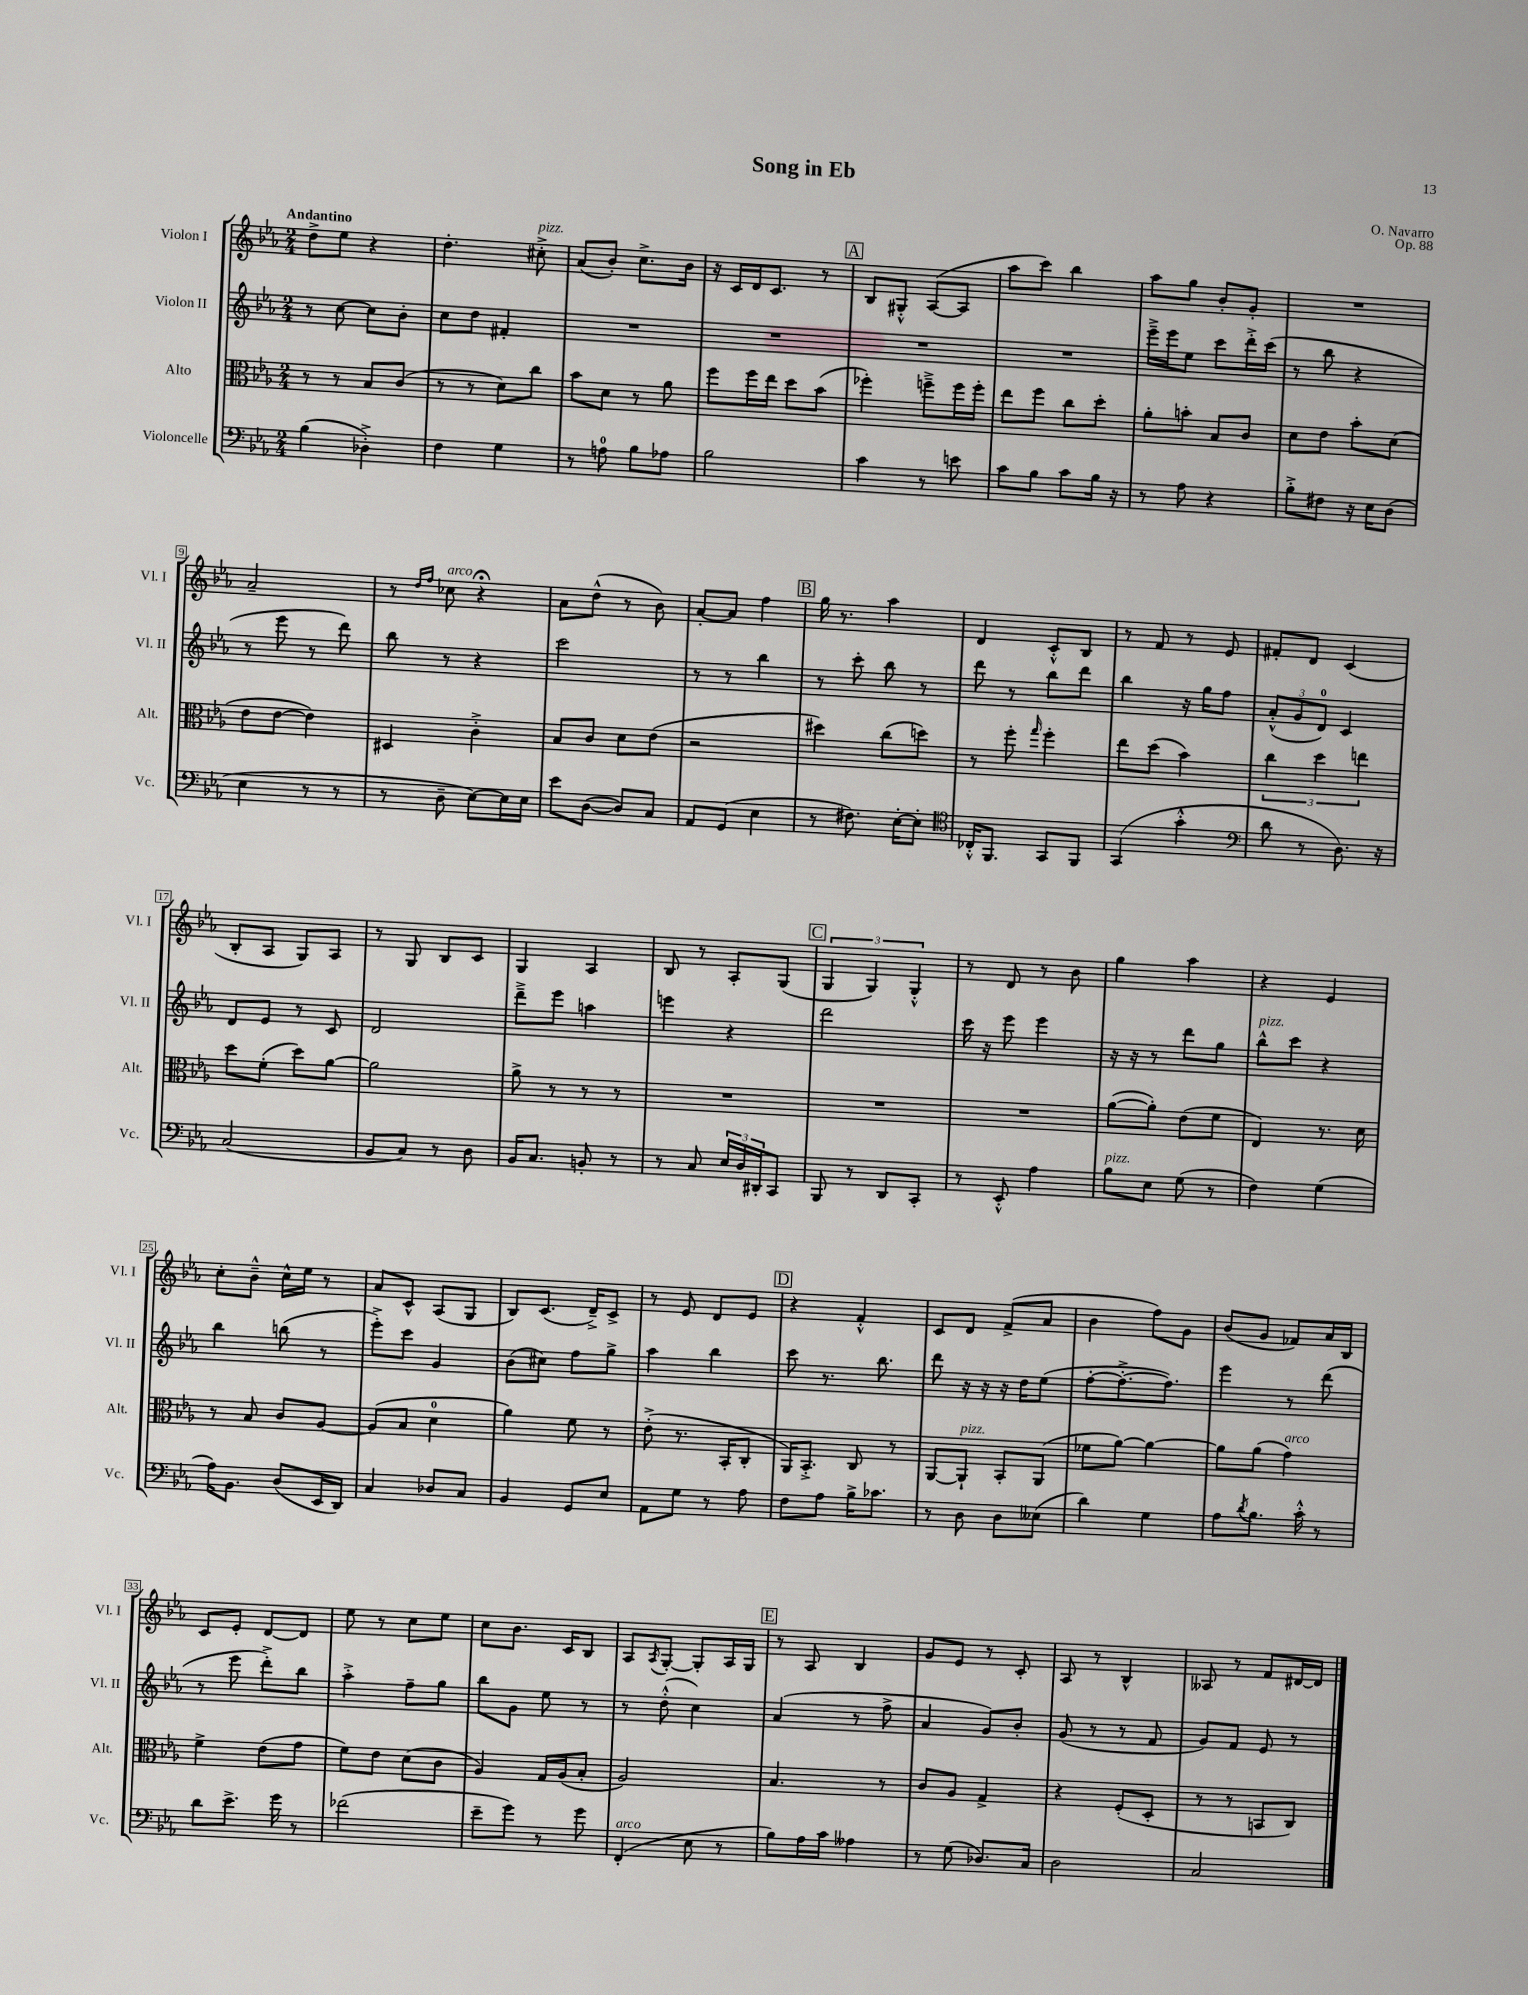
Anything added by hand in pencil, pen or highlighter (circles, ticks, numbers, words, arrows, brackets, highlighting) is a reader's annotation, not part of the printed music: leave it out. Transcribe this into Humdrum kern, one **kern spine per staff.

**kern	**kern	**kern	**kern
*staff4	*staff3	*staff2	*staff1
*clefF4	*clefC3	*clefG2	*clefG2
*k[b-e-a-]	*k[b-e-a-]	*k[b-e-a-]	*k[b-e-a-]
*M2/4	*M2/4	*M2/4	*M2/4
(4B-	8r	8r	8dd^
.	8r	[8cc	8ee-
4D-'^)	8B-	8cc]	4r
.	(8c	8b-'	.
=	=	=	=
4F	8r	8cc	4.dd'
.	8r	8dd	.
4G	8d)	4f#'	.
.	8cc	.	8cc#'^
=	=	=	=
8r	8b-	2r	(8a-
8A	8d	.	8b-')
8B-	8r	.	8.cc^
8A-	8a-	.	.
.	.	.	16b-
=	=	=	=
2B-	8ff	2r	16r
.	.	.	16c
.	16ff	.	16d
.	16ee-	.	8.c
.	8dd	.	.
.	(8b-	.	8r
=	=	=	=
4c	4ff-')	2r	8B-
.	.	.	8G#'^^
8r	8ff~^	.	([8A-
8e	16ff	.	8A-]
.	16ff'	.	.
=	=	=	=
8c	8ee-	2r	8aa-
8B-	8ff	.	8ccc)
8c	8cc	.	4bb-
16B-	8dd'	.	.
16r	.	.	.
=	=	=	=
8r	8a-'	16eee-~^	8aa-
.	.	16eee-	.
8A-	8b'	8ee-	8gg
4r	8B-	8ccc	8b-'
.	8c	16ddd'^	8g'
.	.	(16ccc	.
=	=	=	=
8B-'^	8d	8r	2r
8F#	8e-	8bb-	.
16r	8b-'	4r	.
16E-	.	.	.
(8D	(8d	.	.
=	=	=	=
4E-	8e-	8r	2a-~
.	[8e-	8eee-	.
8r	4e-])	8r	.
8r	.	8ddd)	.
=	=	=	=
8r	4D#	8bb-	8r
.	.	.	16qqdd
.	.	.	16qqff
8D~	.	8r	8cc-
[8E-)	4c'^	4r	4r;
16E-]	.	.	.
16E-	.	.	.
=	=	=	=
8e-	8B-	2ccc	8a-
([8D	8c	.	(8dd^^
8D])	8d	.	8r
8C	(8e-	.	8b-)
=	=	=	=
8AA-	2r	8r	[8a-'
(8GG	.	8r	8a-]
4E-	.	4bb-	4ff
=	=	=	=
8r	4dd#)	8r	16gg
.	.	.	8.r
8.F#)	.	8ccc'	.
.	(8cc	8bb-	4aa-
[16E-'	.	.	.
8E-']	8dd)	8r	.
=	=	=	=
*clefC4	*	*	*
16C-'^^	8r	8ddd	4d
8.FF	.	.	.
.	8ff'	8r	.
.	16qqgg	.	.
8GG	4ff'	8bb-	8c'^^
8FF	.	8ddd	8B-
=	=	=	=
(4GG	8ee-	4bb-	8r
.	(8dd	.	8f
4g'^^	4b-)	16r	8r
.	.	16gg	.
.	.	8ff	8e-
=	=	=	=
*clefF4	*	*	*
8d	6cc	(12a-'^^	8f#'
.	.	12g	.
8r	.	.	8d
.	6dd	12d)	.
8.D)	.	4c	(4c
.	6ee	.	.
16r	.	.	.
=	=	=	=
(2C	8dd	8d	8B-'
.	(8f'	8e-	8A-
.	8dd)	8r	8G)
.	[8a-	8c	8A-
=	=	=	=
8BB-	2a-]	2d	8r
8C)	.	.	8G
8r	.	.	8B-
8D	.	.	8c
=	=	=	=
16BB-	8a-^	8ddd~^	4G
8.C	.	.	.
.	8r	8eee-	.
8BB'	8r	4aa	4A-
8r	8r	.	.
=	=	=	=
8r	2r	4eee	8B-
8C	.	.	8r
24E-	.	4r	8A-'
24D	.	.	.
24DD#'	.	.	.
8CC	.	.	(8G
=	=	=	=
8BBB-	2r	2ddd	6G
8r	.	.	.
.	.	.	6G)
8DD	.	.	.
.	.	.	6G'^^
8CC'	.	.	.
=	=	=	=
8r	2r	16ccc	8r
.	.	16r	.
8EE-'^^	.	8eee-	8d
4A-	.	4eee-	8r
.	.	.	8b-
=	=	=	=
8B-	([8a-	16r	4gg
.	.	16r	.
8E-	8a-'])	8r	.
(8G	(8e-	8ddd	4aa-
8r	8f	8gg	.
=	=	=	=
4F)	4E-)	8bb-^^	4r
.	.	8ccc	.
(4G	8.r	4r	4e-
.	16d	.	.
=	=	=	=
16A-)	8r	4bb-	8cc'
8.BB-	.	.	.
.	8B-	.	8b-~^^
(8D	8c	(8bb	16cc^^
.	.	.	16ee-
16EE-	[8A-	8r	8r
16DD)	.	.	.
=	=	=	=
4C	(8A-]	8eee-'^)	8a-
.	8B-	8ccc	8c^^
8D-	4d	4g	(8A-
8C	.	.	8G
=	=	=	=
4BB-	4a-)	(8b-	8B-)
.	.	8cc#)	(8.c
8GG	8f	8ff	.
.	.	.	16d~^)
8E-	8r	8gg^	8c^
=	=	=	=
8AA-	(8e-'^	4aa-	8r
8G	8.r	.	8e-
8r	.	4bb-	8d
.	16BB-'	.	.
8A-	8C'	.	8e-
=	=	=	=
8F	16AA-)	8ccc	4r
.	8.BB-'^	.	.
8A-	.	8.r	.
16B-^	8C	.	4f'^^
8.c-	.	8.bb-	.
.	8r	.	.
=	=	=	=
8r	[8AA-	8ddd	8c
8D	8AA-`]	16r	8d
.	.	16r	.
8D	8BB-'	16r	(8f^
.	.	16dd	.
(8E--	(8AA-	(8ee-	8a-
=	=	=	=
4d)	8f-	[8ff'	4b-
.	[8a-)	8.ff'^_	.
4G	4a-_	.	8ff)
.	.	8.ff])	.
.	.	.	8g
=	=	=	=
8A-	8a-]	4eee-	(8b-
8qd	.	.	.
8.B-	(8a-	.	8g
.	4g)	8r	8f-)
16c'^^	.	.	.
8r	.	(8ddd	16a-
.	.	.	16B-
=	=	=	=
8d	4f^	8r	8c
8.e-^	.	8eee-	8e-'
.	(8e-	8ddd'^)	[8d
16g	.	.	.
8r	8g	8bb-	8d]
=	=	=	=
(2f-	8f)	4aa-'^	8ee-
.	8e-	.	8r
.	(8d	8ff~	8cc
.	8c	8gg	8ee-
=	=	=	=
8e-~	4A-)	8bb-	8cc
8g)	.	8g	8.b-
8r	16G	8ee-	.
.	(16A-	.	16c
8g	8B-'	8r	8B-
=	=	=	=
(4FF'	2A-)	8r	8A-
.	.	.	8qA-
.	.	(8dd'^^	[8G'
8E-	.	4cc)	8G']
8r	.	.	16A-
.	.	.	16G
=	=	=	=
8B-)	4.B-	(4a-	8r
16A-	.	.	8A-
16c	.	.	.
4A--	.	8r	4B-
.	8r	8ff^	.
=	=	=	=
8r	8c	4a-	8g
(8G	8A-	.	8e-
8.D-)	4G^	8g)	8r
.	.	8b-'	8c'
16C	.	.	.
=	=	=	=
2D	4r	(8g	8A-
.	.	8r	8r
.	(8F'	8r	4B-^^
.	8D'	8f	.
=	=	=	=
2C	8r	8g)	8A--
.	8r	8f	8r
.	8BB	8e-	8f
.	8C)	8r	[16d#
.	.	.	16d#]
==	==	==	==
*-	*-	*-	*-
